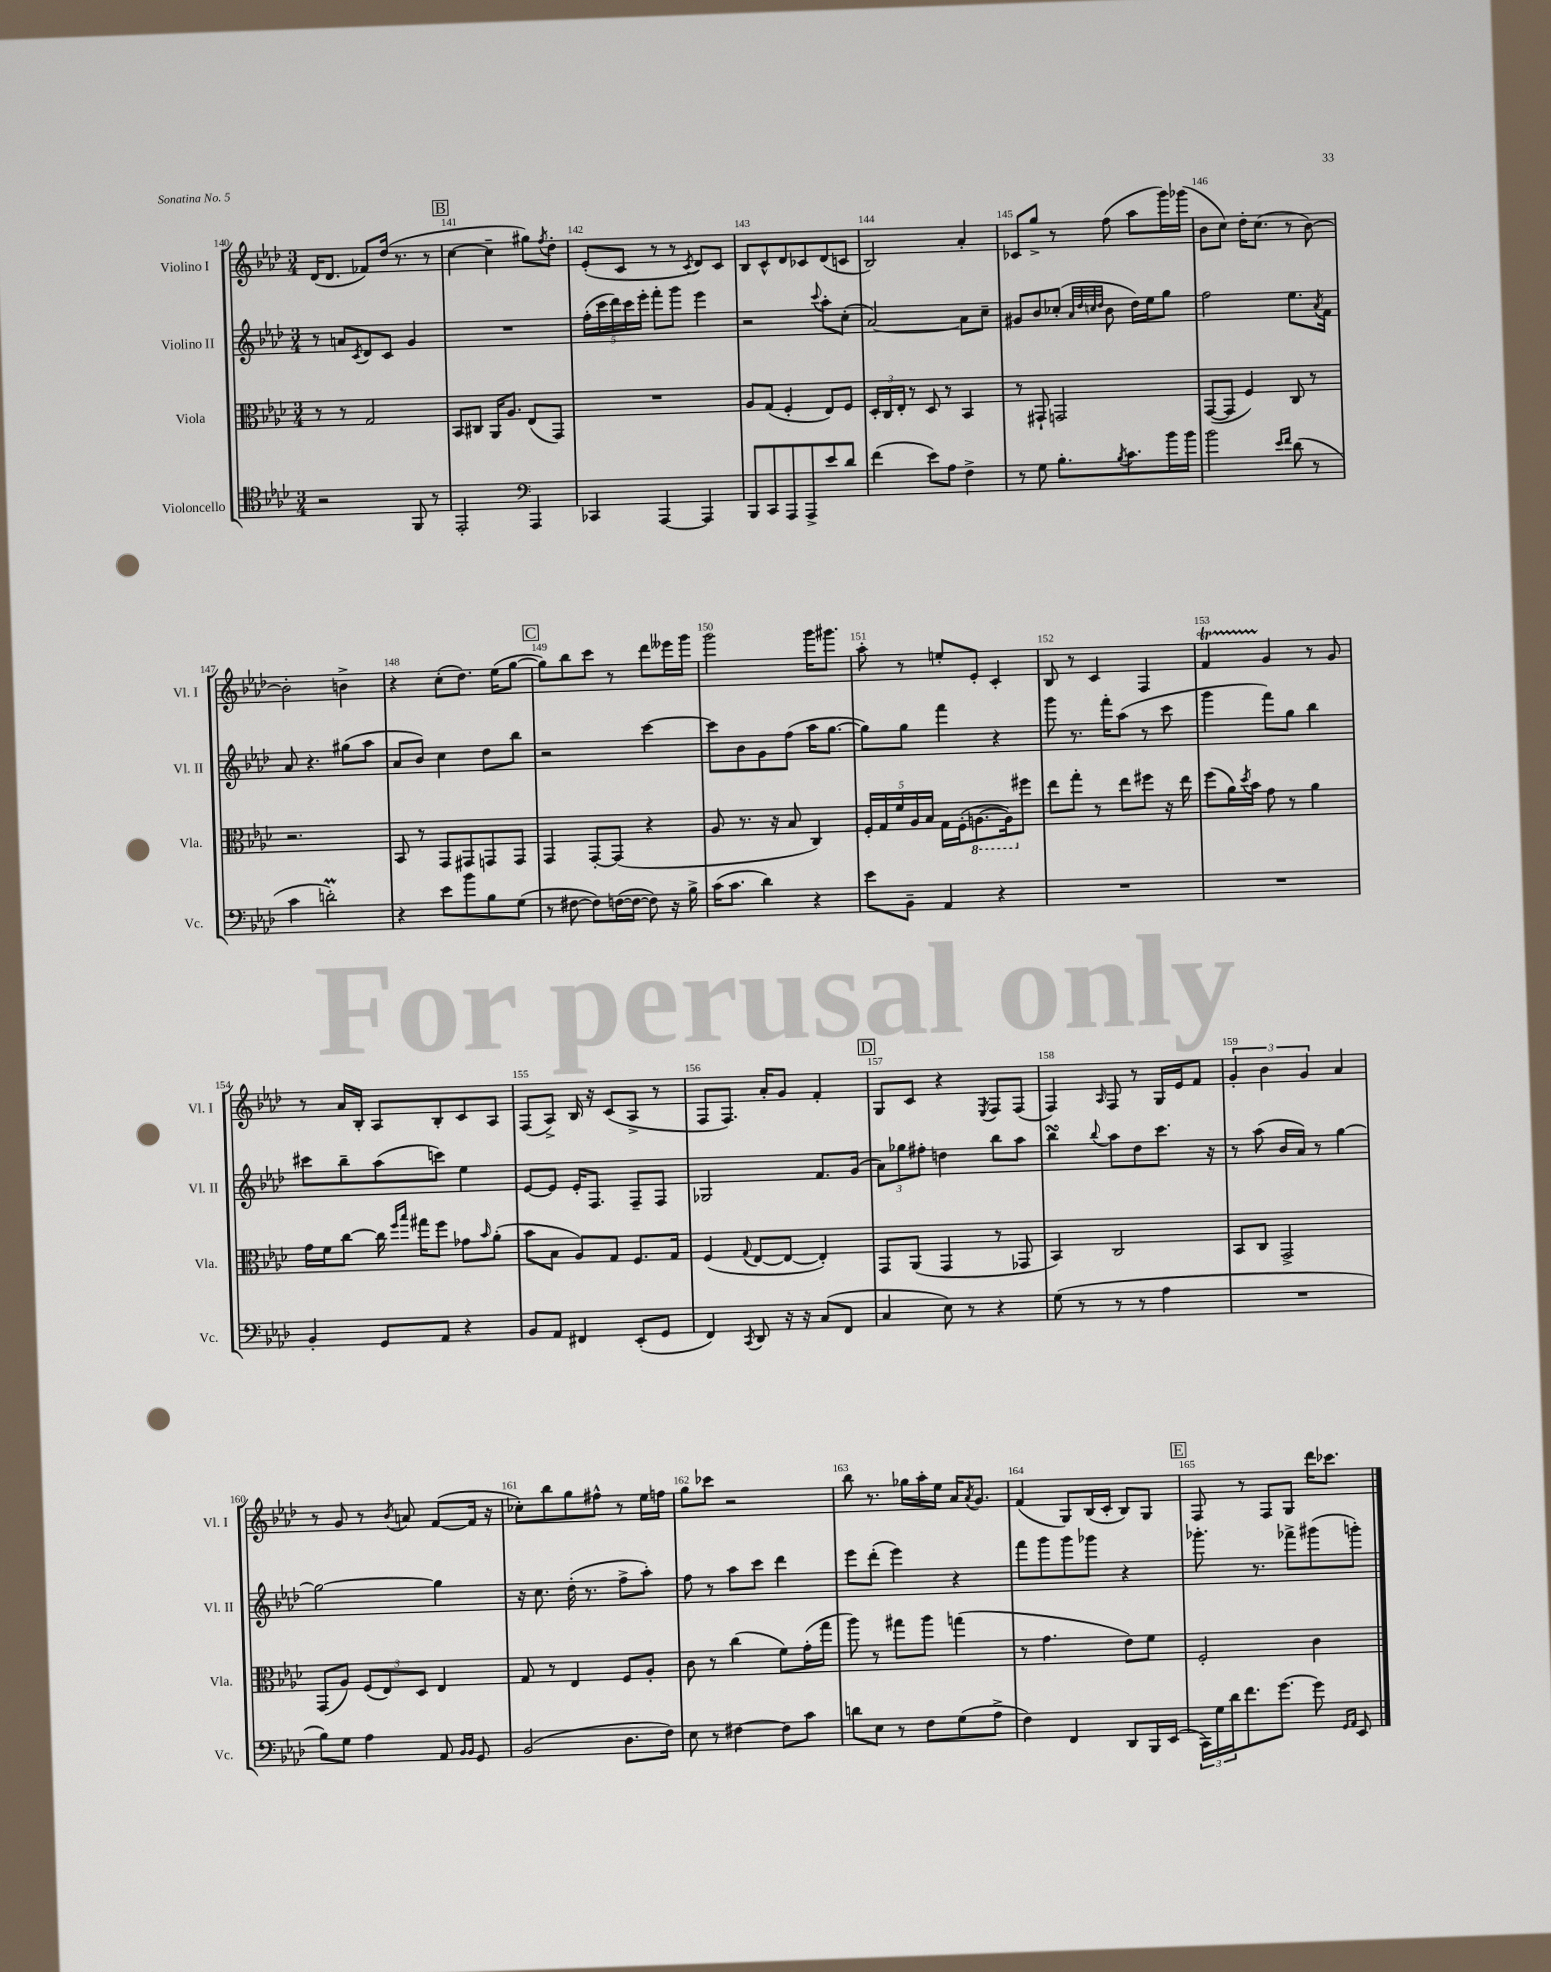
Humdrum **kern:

**kern	**kern	**kern	**kern
*staff4	*staff3	*staff2	*staff1
*clefC4	*clefC3	*clefG2	*clefG2
*k[b-e-a-d-]	*k[b-e-a-d-]	*k[b-e-a-d-]	*k[b-e-a-d-]
*M3/4	*M3/4	*M3/4	*M3/4
2r	8r	8r	(16d-
.	.	.	8.d-
.	8r	8a	.
.	.	8qc	.
.	2G	8d-	8f-)
.	.	8c	(16dd-
.	.	.	8.r
8FF	.	4g	.
8r	.	.	8r
=	=	=	=
2EE-'	8BB-	2.r	[4cc
.	8C#	.	.
.	16AA-	.	4cc~]
.	8.A-	.	.
*clefF4	*	*	*
4AAA-	(8E-	.	8gg#)
.	.	.	8qff
.	8GG)	.	8dd-'
=	=	=	=
4CC-	2.r	(20ff'	(8e-'
.	.	20ccc	.
.	.	20ddd-)	.
.	.	.	8c
.	.	20ccc	.
.	.	20eee-'	.
[4AAA-	.	8fff'	8r
.	.	8ggg	8r
.	.	.	8qc
4AAA-]	.	4eee-	8d-)
.	.	.	8c
=	=	=	=
8BBB-	8A-	2r	8B-
8CC	(8G	.	8c^^
8AAA-	4F'	.	8d-
8AAA-^	.	.	8c-
.	.	8qqccc	.
8e-	8E-)	8aa-'	(8d-
8d-	8F	(8cc'	8c
=	=	=	=
(4f	24D-'	[2a-)	2B-)
.	24C	.	.
.	24E-'	.	.
.	8r	.	.
8e-)	8D-	.	.
8A-	8r	.	.
4F^	4BB-	8a-]	4a-'
.	.	8cc~	.
=	=	=	=
8r	8r	8g#	8c-
8G	8GG#`	8b-	8gg^
8.B-'	2GG	(8cc-'	8r
.	.	32qqa-	.
.	.	32qqdd-	.
.	.	32qqcc	.
.	.	32qqdd-	.
.	.	8b-	(8ff
8qB-	.	.	.
8.c	.	.	.
.	.	16dd-)	8aa-
.	.	16ee-	.
16b-	.	8gg	16ggg)
16b-	.	.	(16ggg-
=	=	=	=
2b-	([8GG	2ff	8b-
.	8GG]	.	8cc)
.	4F)	.	16dd-'
.	.	.	(8.cc
16qqe-	.	.	.
16qqf	.	.	.
(8d-	8C	8.ee-	8r
8r	8r	.	[8b-)
.	.	8qa-	.
.	.	16f	.
=	=	=	=
4c	2.r	8a-	2b-']
.	.	4.r	.
2d')	.	.	.
.	.	(8gg#	4b^
.	.	8aa-	.
=	=	=	=
4r	8BB-	8a-	4r
.	8r	8b-)	.
8e-	8GG	4cc	(8cc'
8b-	8GG#	.	8.dd-)
8B-	8GG	8dd-	.
.	.	.	(16ee-
(8G	8GG	8bb-	[8gg
=	=	=	=
8r	4GG	2r	8gg])
[8F#	.	.	8bb-
8F#])	[8GG'	.	8ccc
([16F	(8GG]	.	8r
16F_	.	.	.
8F])	4r	[4ccc	8ddd-
16r	.	.	16eee--
16B-^	.	.	16ggg
=	=	=	=
(16c	8A-	8ccc]	2ggg
8.c	.	.	.
.	8.r	8b-	.
4d-)	.	8g	.
.	16r	.	.
.	8B-	(8ff	.
4r	4C)	16aa-	16ggg
.	.	[8.gg	8.ggg#
=	=	=	=
8e-	20F'	8gg])	8aa-'
.	20G	.	.
.	20f	.	.
8BB-~	.	8gg	8r
.	20A-	.	.
.	20B-	.	.
4AA-	16G	4fff	8ee'
.	(16F'	.	.
.	[8.AA	.	8e-'
4r	.	4r	4c'
.	16AA])	.	.
.	8ff#	.	.
=	=	=	=
2.r	8ee-	8ggg	8B-
.	8gg'	8.r	8r
.	8r	.	4c
.	.	16fff'	.
.	8ee-	(8aa-	.
.	8ff#	8r	4F
.	16r	8ccc	.
.	16ee-	.	.
=	=	=	=
2.r	(8ff	4ggg	4f
.	16a-)	.	.
.	8qdd-	.	.
.	16b-	.	.
.	8g	8fff)	4g
.	8r	8gg	.
.	4a-	4bb-	8r
.	.	.	8g
=	=	=	=
4BB-'	16g	8ccc#	8r
.	16f	.	.
.	[8cc	8bb-~	16a-
.	.	.	16B-'
8GG	16cc]	(8aa-	8A-
.	16qqff	.	.
.	16qqbb-	.	.
.	16gg#	.	.
8AA-	8ff	8ccc)	8B-'
4r	8g-	4ee-	8c
.	16qqb-	.	.
.	(8a-'	.	8A-
=	=	=	=
8BB-	8b-	[8e-	(8F
8AA-	8B-	8e-]	8A-^)
4FF#	8A-)	16e-'	16B-
.	.	8.F	16r
.	8G	.	(8c
(8EE-'	8.F	8F~	8A-^
8GG	.	8F	8r
.	16G	.	.
=	=	=	=
4FF)	(4F	2G-	8F
.	.	.	8.F)
8qCC	8qqG	.	.
8DD-	[8E-	.	.
.	.	.	16a-'
16r	8E-_	.	8g
16r	.	.	.
(8C	4E-'])	8.f	4f'
8FF	.	.	.
.	.	(16g	.
=	=	=	=
4C	8GG	12a-)	8G
.	.	12gg-	.
.	(8AA-	.	8c
.	.	12ff#'	.
8E-)	4GG	4dd	4r
8r	.	.	.
.	.	.	8qE-
4r	8r	8bb-	8F
.	8GG-	8aa-	(8F
=	=	=	=
(8G	4BB-)	4bb-	4F)
8r	.	.	.
.	.	8qqbb-	16qqA-
8r	2C	8aa-	8F
8r	.	8dd-	8r
4A-	.	8.ccc	16G
.	.	.	16e-
.	.	.	8f
.	.	16r	.
=	=	=	=
2.r	8BB-	8r	6g'
.	8C	(8aa-	.
.	.	.	6b-
.	2GG^	16b-	.
.	.	16a-)	.
.	.	.	6g
.	.	8r	.
.	.	[4gg	4a-
=	=	=	=
8B-)	(8GG	2gg_	8r
8G	8A-)	.	8g
4A-	(12F	.	8r
.	12E-)	.	.
.	.	.	8qb-
.	.	.	8a
.	12D-	.	.
8AA-	4E-	4gg]	([8f
16qqBB-	.	.	.
16qqBB-	.	.	.
8GG	.	.	16f]
.	.	.	16r
=	=	=	=
(2BB-	8G	16r	8cc-')
.	.	8.cc	.
.	8r	.	8bb-
.	4E-	(16dd-'	8gg
.	.	8.r	.
.	.	.	8ff#^^
8.D-	8F	8ff^	8r
.	8A-'	8aa-')	16ee-
16F)	.	.	16ff
=	=	=	=
8E-	8c	8ff	8gg
8r	8r	8r	8ccc-
[4F#	(4cc	8aa-	2r
.	.	8ccc	.
8F#]	8f)	4ddd-	.
8c	(16g'	.	.
.	16gg	.	.
=	=	=	=
8d	8aa-)	8eee-	8bb-
8E-	8r	(8ddd-'	8.r
8r	8gg#	4eee-)	.
.	.	.	16gg-
8F	8aa-	.	16aa-'
.	.	.	16ee-
(8G	(4gg	4r	16a-
.	.	.	8qa-
.	.	.	8.g
8A-^	.	.	.
=	=	=	=
4F)	8r	8fff	(4f
.	4.g	8ggg	.
4FF	.	8ggg	8G)
.	.	8ggg-	(16B-
.	.	.	16c'
8DD-	8e-)	4r	8B-)
16BBB-	8f	.	8G
(16EE-	.	.	.
=	=	=	=
24CC)	2F'	8.ggg-'	8F
24G	.	.	.
24d-	.	.	.
8.f	.	.	8r
.	.	8.r	.
.	.	.	8F
[8.g	.	.	.
.	.	8fff-^	8G
8g]	4c	(8ggg#	16ddd-
.	.	.	8.ccc-
16qqGG	.	.	.
16qqAA-	.	.	.
8EE-	.	8ggg')	.
==	==	==	==
*-	*-	*-	*-
